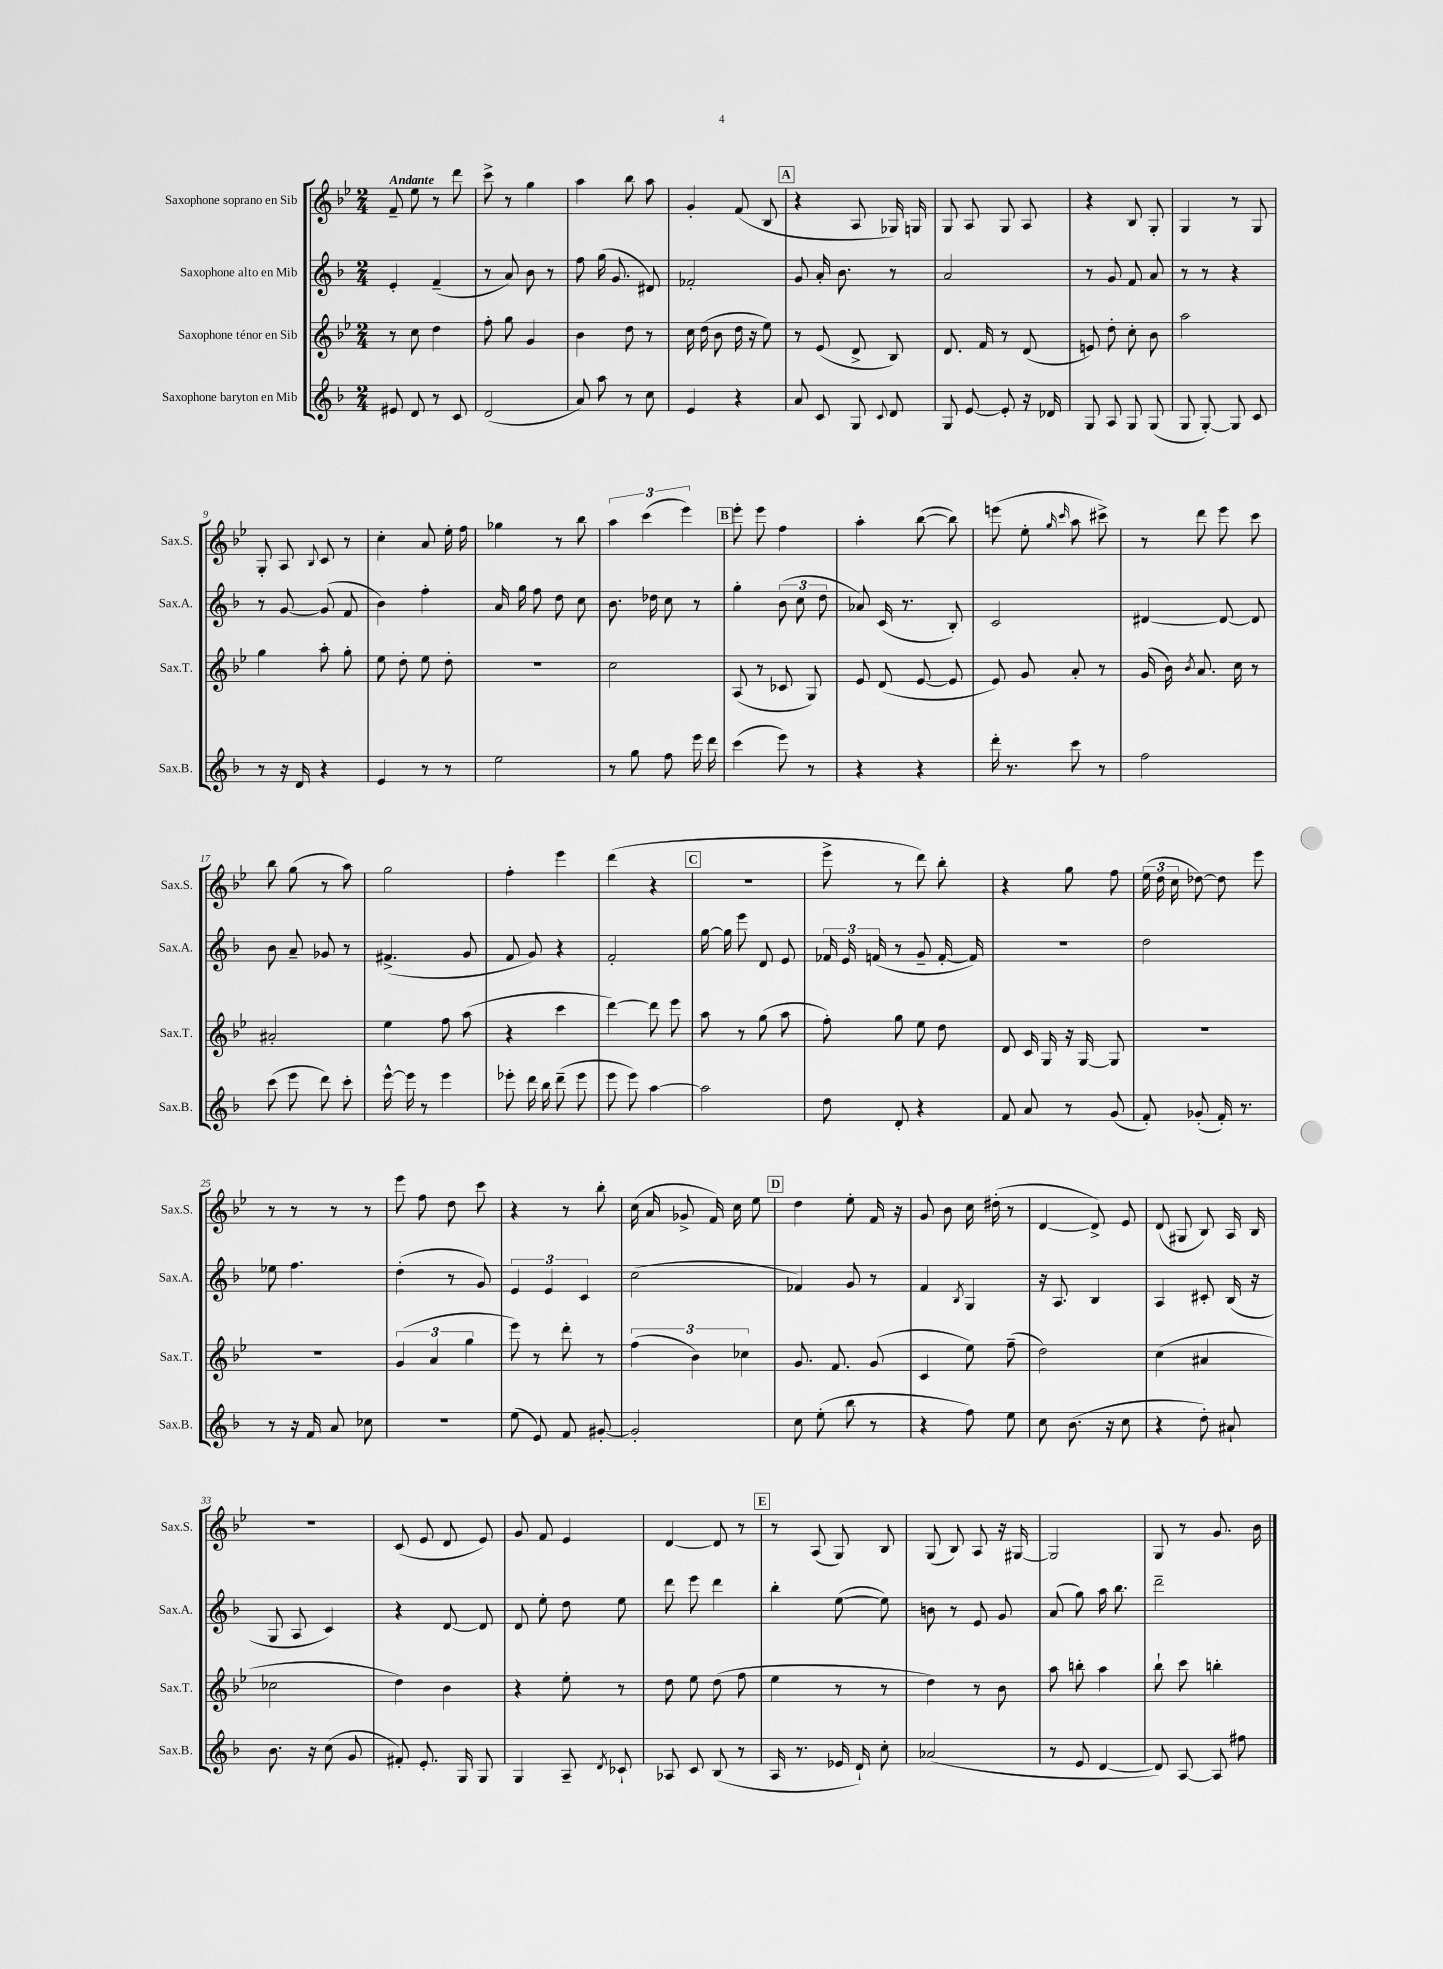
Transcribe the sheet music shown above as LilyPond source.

<<
\new StaffGroup <<
\new Staff = "s0" \with { instrumentName = "Saxophone soprano en Sib" shortInstrumentName = "Sax.S." } {
    \clef treble \key bes \major \numericTimeSignature \time 2/4 \tempo "Andante"
    \autoBeamOff f'8-- ees''8 r8 d'''8 |
    c'''8-> r8 g''4 |
    a''4 bes''8 a''8 |
    g'4-. f'8( bes8 |
    \mark \markup { \box "A" } r4 a8 ges16) g16 |
    g8 a8 g8 a8 |
    r4 bes8 g8-. |
    g4 r8 g8 |
    g8-. a8 \appoggiatura { bes8 } c'8 r8 |
    c''4-. a'8 ees''16-. f''16 |
    ges''4 r8 bes''8 |
    \tuplet 3/2 { a''4 c'''4( ees'''4) } |
    \mark \markup { \box "B" } ees'''8-. ees'''8 f''4 |
    a''4-. bes''8~( bes''8) |
    e'''8( ees''8-. \grace { g''16 c'''16 } a''8 cis'''8->) |
    r8 d'''8 ees'''8 c'''8 |
    bes''8 g''8( r8 a''8) |
    g''2 |
    f''4-. ees'''4 |
    d'''4( r4 |
    \mark \markup { \box "C" } r2 |
    ees'''8-> r8 d'''8) bes''8-. |
    r4 g''8 f''8 |
    \tuplet 3/2 { ees''16( d''16 c''16 } des''8~) des''8 ees'''8 |
    r8 r8 r8 r8 |
    ees'''8 f''8 d''8 c'''8 |
    r4 r8 bes''8-. |
    c''16( a'16 ges'8-> f'16) c''16 ees''8 |
    \mark \markup { \box "D" } d''4 ees''8-. f'16 r16 |
    g'8 bes'8 c''16 dis''16-.( r8 |
    d'4~ d'8->) ees'8 |
    d'8( gis8 bes8) a16 bes16 |
    R2 |
    c'8( ees'8 d'8 ees'8) |
    g'8 f'8 ees'4 |
    d'4~ d'8 r8 |
    \mark \markup { \box "E" } r8 a8( g8) bes8 |
    g8( bes8) a8 r16 gis16~ |
    gis2 |
    g8 r8 g'8. bes'16 \bar "|." |
}
\new Staff = "s1" \with { instrumentName = "Saxophone alto en Mib" shortInstrumentName = "Sax.A." } {
    \clef treble \key f \major \numericTimeSignature \time 2/4
    \autoBeamOff e'4-. f'4--( |
    r8 a'8) bes'8 r8 |
    f''8 g''16( g'8. dis'8) |
    fes'2-. |
    \mark \markup { \box "A" } g'8 a'16-. bes'8. r8 |
    a'2 |
    r8 g'8 f'8 a'8 |
    r8 r8 r4 |
    r8 g'8~ g'8( f'8 |
    bes'4) f''4-. |
    a'16 g''16 f''8 d''8 c''8 |
    bes'8. des''16 c''8 r8 |
    \mark \markup { \box "B" } g''4-. \tuplet 3/2 { bes'8( c''8 d''8 } |
    aes'8) c'16( r8. bes8-.) |
    c'2 |
    dis'4~ dis'8~ dis'8 |
    bes'8 a'8-- ges'8 r8 |
    fis'4.->( g'8 |
    f'8 g'8) r4 |
    f'2-. |
    \mark \markup { \box "C" } g''16~ g''16 e'''8 d'8 e'8 |
    \tuplet 3/2 { fes'16 e'16 f'16( } r8 g'8-- f'16~-. f'16) |
    r2 |
    d''2 |
    ees''8 f''4. |
    d''4-.( r8 g'8) |
    \tuplet 3/2 { e'4 e'4 c'4 } |
    c''2( |
    \mark \markup { \box "D" } fes'4) g'8 r8 |
    f'4 \acciaccatura { bes8 } g4 |
    r16 a8. bes4 |
    a4 cis'8-. bes16( r16 |
    g8 a8 c'4) |
    r4 d'8~ d'8 |
    d'8 e''8-. d''8 e''8 |
    d'''8 e'''8 d'''4 |
    \mark \markup { \box "E" } bes''4-. e''8~( e''8) |
    b'8 r8 e'8 g'8 |
    a'8( g''8) a''16 bes''8. |
    d'''2-- \bar "|." |
}
\new Staff = "s2" \with { instrumentName = "Saxophone ténor en Sib" shortInstrumentName = "Sax.T." } {
    \clef treble \key bes \major \numericTimeSignature \time 2/4
    \autoBeamOff r8 c''8 d''4 |
    f''8-. g''8 g'4 |
    bes'4 d''8 r8 |
    c''16 d''16( bes'8 d''16 r16 ees''8) |
    \mark \markup { \box "A" } r8 ees'8( d'8-> bes8) |
    d'8. f'16 r8 d'8( |
    e'8) d''8-. c''8-. bes'8 |
    a''2 |
    g''4 a''8-. g''8-. |
    ees''8 d''8-. ees''8 d''8-. |
    R2 |
    c''2 |
    \mark \markup { \box "B" } a8( r8 ces'8 g8) |
    ees'8 d'8( ees'8~ ees'8 |
    ees'8) g'8 a'8-. r8 |
    g'16( bes'16) \acciaccatura { bes'8 } a'8. c''16 r8 |
    ais'2-. |
    ees''4 f''8 a''8( |
    r4 c'''4 |
    d'''4~) d'''8 ees'''8 |
    \mark \markup { \box "C" } a''8 r8 g''8( a''8 |
    f''8-.) g''8 ees''8 d''8 |
    d'8 c'16 g16 r16 g16~ g8 |
    R2 |
    R2 |
    \tuplet 3/2 { g'4( a'4 g''4 } |
    ees'''8) r8 d'''8-. r8 |
    \tuplet 3/2 { f''4( bes'4) ces''4 } |
    \mark \markup { \box "D" } g'8. f'8. g'8( |
    c'4 ees''8) f''8--( |
    d''2) |
    c''4( ais'4 |
    ces''2 |
    d''4) bes'4 |
    r4 ees''8-. r8 |
    d''8 ees''8 d''8( f''8 |
    \mark \markup { \box "E" } ees''4 r8 r8 |
    d''4) r8 bes'8 |
    a''8 b''8-. a''4 |
    bes''8-! c'''8 b''4-. \bar "|." |
}
\new Staff = "s3" \with { instrumentName = "Saxophone baryton en Mib" shortInstrumentName = "Sax.B." } {
    \clef treble \key f \major \numericTimeSignature \time 2/4
    \autoBeamOff eis'8 d'8 r8 c'8 |
    d'2( |
    a'8) a''8 r8 c''8 |
    e'4 r4 |
    \mark \markup { \box "A" } a'8 c'8 g8 \appoggiatura { c'8 } d'8 |
    g8 e'8~ e'8-. r16 des'16 |
    g8 a8 g8 g8( |
    g8 g8~-.) g8 c'8 |
    r8 r16 d'16 r4 |
    e'4 r8 r8 |
    e''2 |
    r8 g''8 f''8 e'''16 d'''16 |
    \mark \markup { \box "B" } c'''4( e'''8) r8 |
    r4 r4 |
    d'''16-. r8. c'''8 r8 |
    f''2 |
    c'''8( e'''8 d'''8) c'''8-. |
    e'''16~-^ e'''16 r8 e'''4 |
    ees'''8-. d'''16 bes''16 d'''8--( ees'''8 |
    e'''8 e'''8) a''4~ |
    \mark \markup { \box "C" } a''2 |
    d''8 d'8-. r4 |
    f'8 a'8 r8 g'8( |
    f'8-.) ges'8-.( f'16-.) r8. |
    r8 r16 f'16 a'8 ces''8 |
    R2 |
    e''8( e'8) f'8 gis'8~-. |
    gis'2-. |
    \mark \markup { \box "D" } c''8 e''8-.( bes''8 r8 |
    r4 f''8) e''8 |
    c''8 bes'8.( r16 c''8 |
    r4 d''8-.) ais'8-! |
    bes'8. r16 c''8( g'8 |
    fis'8-.) e'8.-. g16 g8 |
    g4 a8-- \acciaccatura { d'8 } ces'8-! |
    aes8 c'8 bes8( r8 |
    \mark \markup { \box "E" } a16 r8. ees'16 d'16-!) c''8-. |
    aes'2( |
    r8 e'8 d'4~ |
    d'8) a8~ a8 fis''8 \bar "|." |
}
>>
>>
